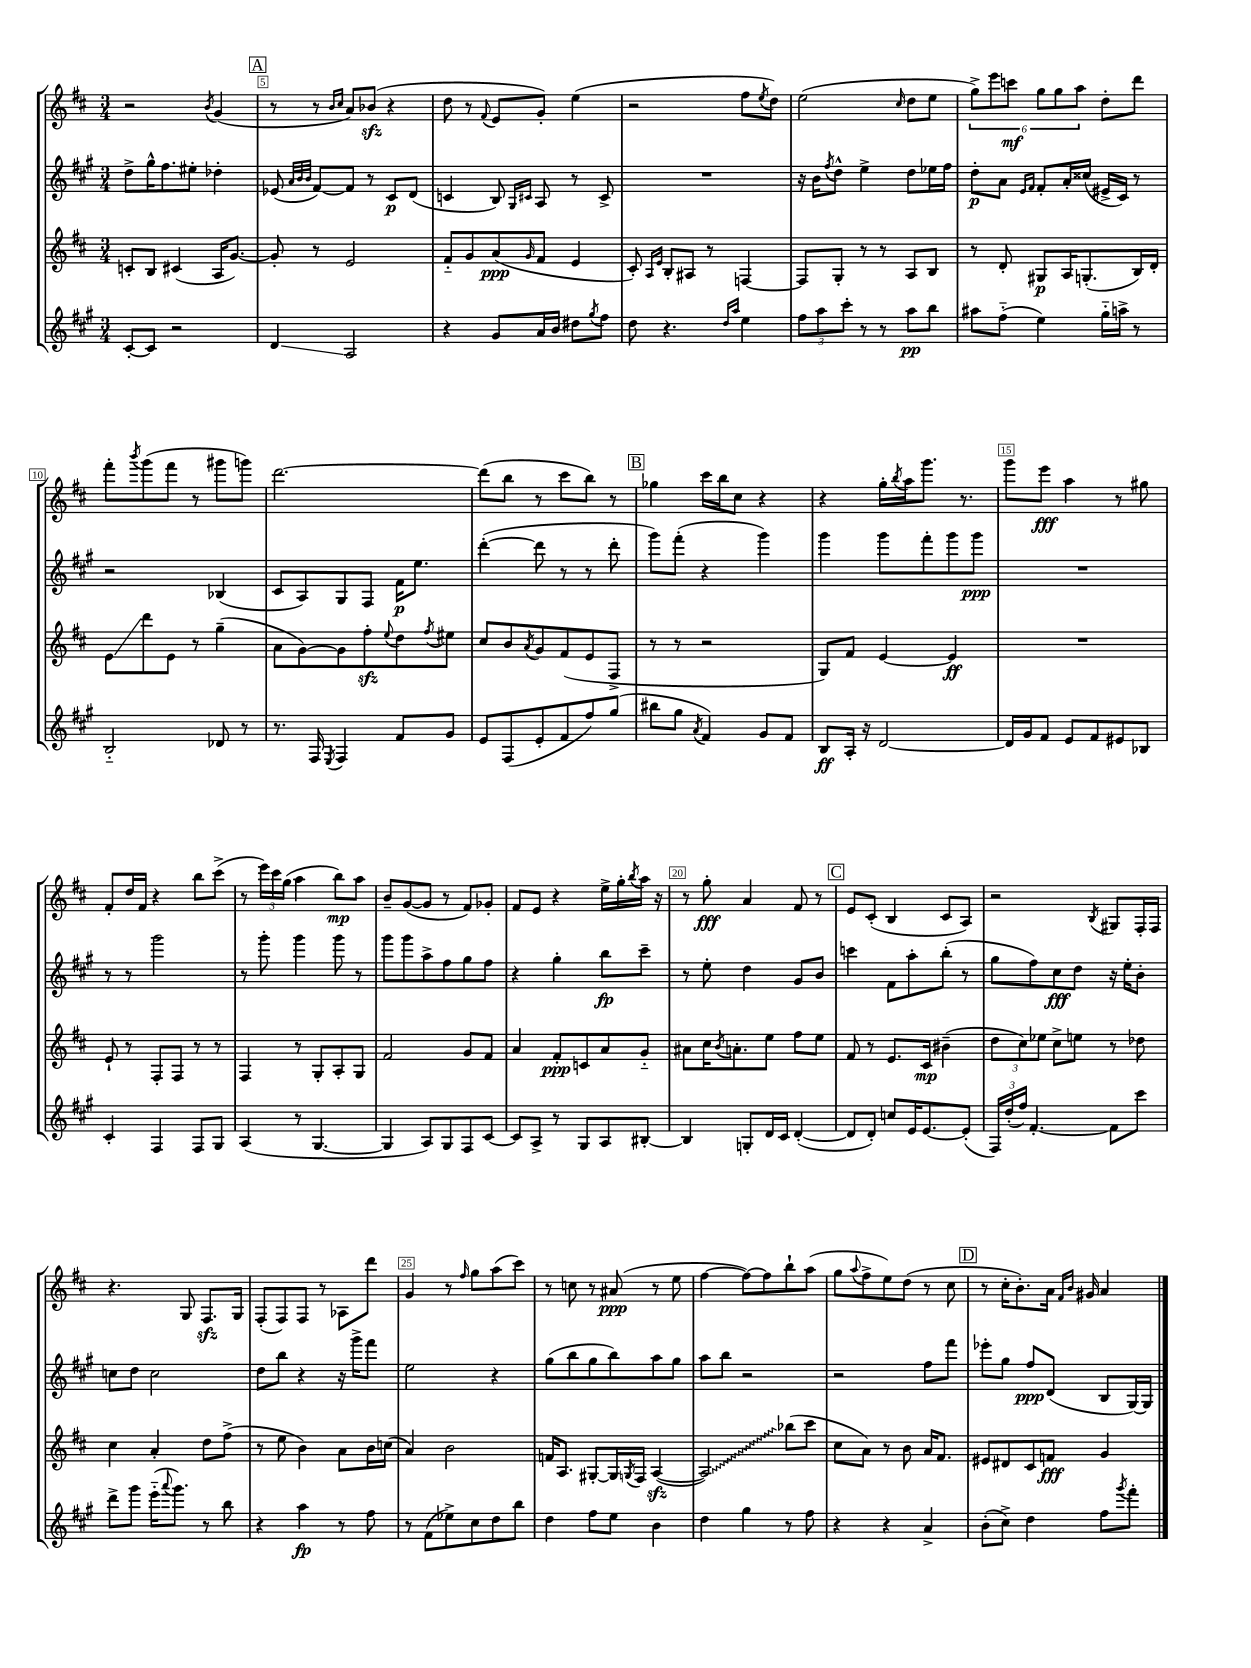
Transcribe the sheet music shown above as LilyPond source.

<<
\new StaffGroup <<
\new Staff = "s0" {
    \clef treble \key d \major \numericTimeSignature \time 3/4
    r2 \acciaccatura { b'8 } g'4( |
    \mark \markup { \box "A" } r8 r8 \grace { b'16 cis''16 } a'8) bes'8\sfz( r4 |
    d''8 r8 \appoggiatura { fis'8 } e'8 g'8-.) e''4( |
    r2 fis''8 \acciaccatura { e''8 } d''8) |
    e''2( \grace { cis''16 } d''8 e''8 |
    \tuplet 6/4 { g''8->) e'''8 c'''8\mf g''8 g''8 a''8 } d''8-. d'''8 |
    fis'''8-. \acciaccatura { b'''8 } g'''8( fis'''8 r8 gis'''8 g'''8) |
    d'''2.~ |
    d'''8( b''8 r8 cis'''8 b''8) r8 |
    \mark \markup { \box "B" } ges''4 cis'''16 b''16 cis''8 r4 |
    r4 g''16-. \acciaccatura { b''8 } a''16 g'''8. r8. |
    g'''8 e'''8\fff a''4 r8 gis''8 |
    fis'8-. d''16 fis'16 r4 b''8 cis'''8->( |
    r8 \tuplet 3/2 { e'''16) cis'''16 g''16( } a''4 b''8\mp) a''8 |
    b'8-- g'8~( g'8 r8 fis'8) ges'8-. |
    fis'8 e'8 r4 e''16-> g''16-. \acciaccatura { b''8 } a''16 r16 |
    r8 g''8-.\fff a'4 fis'8 r8 |
    \mark \markup { \box "C" } e'8 cis'8-.( b4 cis'8 a8) |
    r2 \acciaccatura { b8 } gis8 fis16-. fis16 |
    r4. g8 fis8.\sfz g16 |
    fis8-.( fis8) fis8 r8 aes8 d'''8 |
    g'4 r8 \grace { fis''16 } g''8 a''8( cis'''8) |
    r8 c''8 r8 ais'8\ppp( r8 e''8 |
    fis''4~ fis''8~) fis''8 b''8-! a''8( |
    g''8 \appoggiatura { a''8 } fis''8-> e''8) d''8( r8 cis''8 |
    \mark \markup { \box "D" } r8 cis''16-. b'8.-.) a'16 \grace { fis'16 b'16 } gis'16 a'4 \bar "|." |
}
\new Staff = "s1" {
    \clef treble \key a \major \numericTimeSignature \time 3/4
    d''8-> gis''16-^ fis''8. eis''8-. des''4-. |
    \mark \markup { \box "A" } ees'8( \grace { a'32 b'32 b'32 } fis'8~) fis'8 r8 cis'8\p d'8( |
    c'4 b8) \grace { gis16 cis'16 } a8 r8 cis'8-> |
    R2. |
    r16 b'16 \acciaccatura { fis''8 } d''8-^ e''4-> d''8 ees''16 fis''16 |
    d''8-.\p a'8 \grace { e'16 fis'16 } fis'8-. a'16-. cisis''16( eis'16-> cis'16) r8 |
    r2 bes4( |
    cis'8 a8) gis8 fis8 fis'16\p e''8. |
    d'''4~-.( d'''8 r8 r8 d'''8-. |
    \mark \markup { \box "B" } gis'''8) fis'''8-.( r4 gis'''4) |
    gis'''4 gis'''8 fis'''8-. gis'''8 gis'''8\ppp |
    R2. |
    r8 r8 gis'''2 |
    r8 gis'''8-. gis'''4 gis'''8 r8 |
    gis'''8 gis'''8 a''8-> fis''8 gis''8 fis''8 |
    r4 gis''4-. b''8\fp cis'''8-- |
    r8 e''8-. d''4 gis'8 b'8 |
    \mark \markup { \box "C" } c'''4 fis'8 a''8-. b''8-.( r8 |
    gis''8 fis''8) cis''8\fff d''8 r16 e''16-. b'8-. |
    c''8 d''8 c''2 |
    d''8 b''8 r4 r16 gis'''16-> fis'''8 |
    e''2 r4 |
    gis''8( b''8 gis''8 b''8) a''8 gis''8 |
    a''8 b''8 r2 |
    r2 fis''8 fis'''8 |
    \mark \markup { \box "D" } ees'''8-. gis''8 fis''8\ppp d'8( b8 gis16~) gis16 \bar "|." |
}
\new Staff = "s2" {
    \clef treble \key d \major \numericTimeSignature \time 3/4
    c'8-. b8 cis'4( a16 g'8.~) |
    \mark \markup { \box "A" } g'8-. r8 e'2 |
    fis'8-_ g'8 a'8\ppp( \grace { g'16 } fis'8 e'4 |
    cis'8-.) \grace { a16 e'16 } b8-. ais8 r8 f4~ |
    f8 g8-. r8 r8 a8 b8 |
    r8 d'8-. gis8\p a16 g8.-.( b16) d'16-. |
    e'8\glissando d'''8 e'8 r8 g''4--( |
    a'8 g'8~) g'8 fis''8-.\sfz \appoggiatura { e''8 } d''8 \acciaccatura { fis''8 } eis''8 |
    cis''8 b'8 \acciaccatura { a'8 } g'8 fis'8( e'8 fis8-> |
    \mark \markup { \box "B" } r8 r8 r2 |
    g8) fis'8 e'4~ e'4\ff |
    R2. |
    e'8-! r8 fis8-. fis8 r8 r8 |
    fis4 r8 g8-. a8-. g8 |
    fis'2 g'8 fis'8 |
    a'4 fis'8-.\ppp c'8 a'8 g'8-_ |
    ais'8 cis''16 \acciaccatura { b'8 } a'8.-. e''8 fis''8 e''8 |
    \mark \markup { \box "C" } fis'8 r8 e'8. cis'16\mp bis'4--( |
    \tuplet 3/2 { d''8 cis''8) ees''8 } cis''8-> e''8 r8 des''8 |
    cis''4 a'4-. d''8 fis''8->( |
    r8 e''8 b'4) a'8 b'16 c''16( |
    a'4) b'2 |
    f'16 a8. gis8~-. gis16 \acciaccatura { g8 } fis16 a4~\sfz( |
    \once \override Glissando.style = #'zigzag a2\glissando) bes''8( cis'''8 |
    cis''8 a'8) r8 b'8 a'16 fis'8. |
    \mark \markup { \box "D" } eis'8 dis'8 cis'8 f'8\fff g'4 \bar "|." |
}
\new Staff = "s3" {
    \clef treble \key a \major \numericTimeSignature \time 3/4
    cis'8~-. cis'8 r2 |
    \mark \markup { \box "A" } d'4\glissando a2 |
    r4 gis'8 a'16 b'16 dis''8 \acciaccatura { gis''8 } fis''8 |
    d''8 r4. \grace { d''16 a''16 } e''4 |
    \tuplet 3/2 { fis''8 a''8 cis'''8-. } r8 r8 a''8\pp b''8 |
    ais''8 fis''8-_( e''4) gis''16-_ a''16-> r8 |
    b2-_ des'8 r8 |
    r8. fis16 \acciaccatura { e8 } fis4 fis'8 gis'8 |
    e'8 fis8( e'8-. fis'8 fis''8) gis''8( |
    \mark \markup { \box "B" } bis''8 gis''8 \acciaccatura { a'8 } fis'4) gis'8 fis'8 |
    b8\ff a16-. r16 d'2~ |
    d'16 gis'16 fis'8 e'8 fis'8 eis'8 bes8 |
    cis'4-. fis4 fis8 gis8 |
    a4( r8 gis4.~ |
    gis4 a8) gis8 fis8 cis'8~ |
    cis'8 a8-> r8 gis8 a8 bis8~-. |
    bis4 g8-. d'16 cis'16 d'4~-.( |
    \mark \markup { \box "C" } d'8 d'8-.) c''8 e'16 e'8.~ e'8-.( |
    \tuplet 3/2 { fis16) d''16-.( fis''16) } fis'4.~-. fis'8 cis'''8 |
    d'''8-> gis'''8 e'''16-_( \appoggiatura { a'''8 } gis'''8.) r8 b''8 |
    r4 a''4\fp r8 fis''8 |
    r8 fis'8( ees''8->) cis''8 d''8 b''8 |
    d''4 fis''8 e''8 b'4 |
    d''4 gis''4 r8 fis''8 |
    r4 r4 a'4-> |
    \mark \markup { \box "D" } b'8-.( cis''8->) d''4 fis''8 \acciaccatura { gis'''8 } fis'''8-. \bar "|." |
}
>>
>>
\layout { \context { \Score currentBarNumber = #4 \override BarNumber.break-visibility = ##(#f #t #t) barNumberVisibility = #(every-nth-bar-number-visible 5) \override BarNumber.stencil = #(make-stencil-boxer 0.1 0.3 ly:text-interface::print) } }
